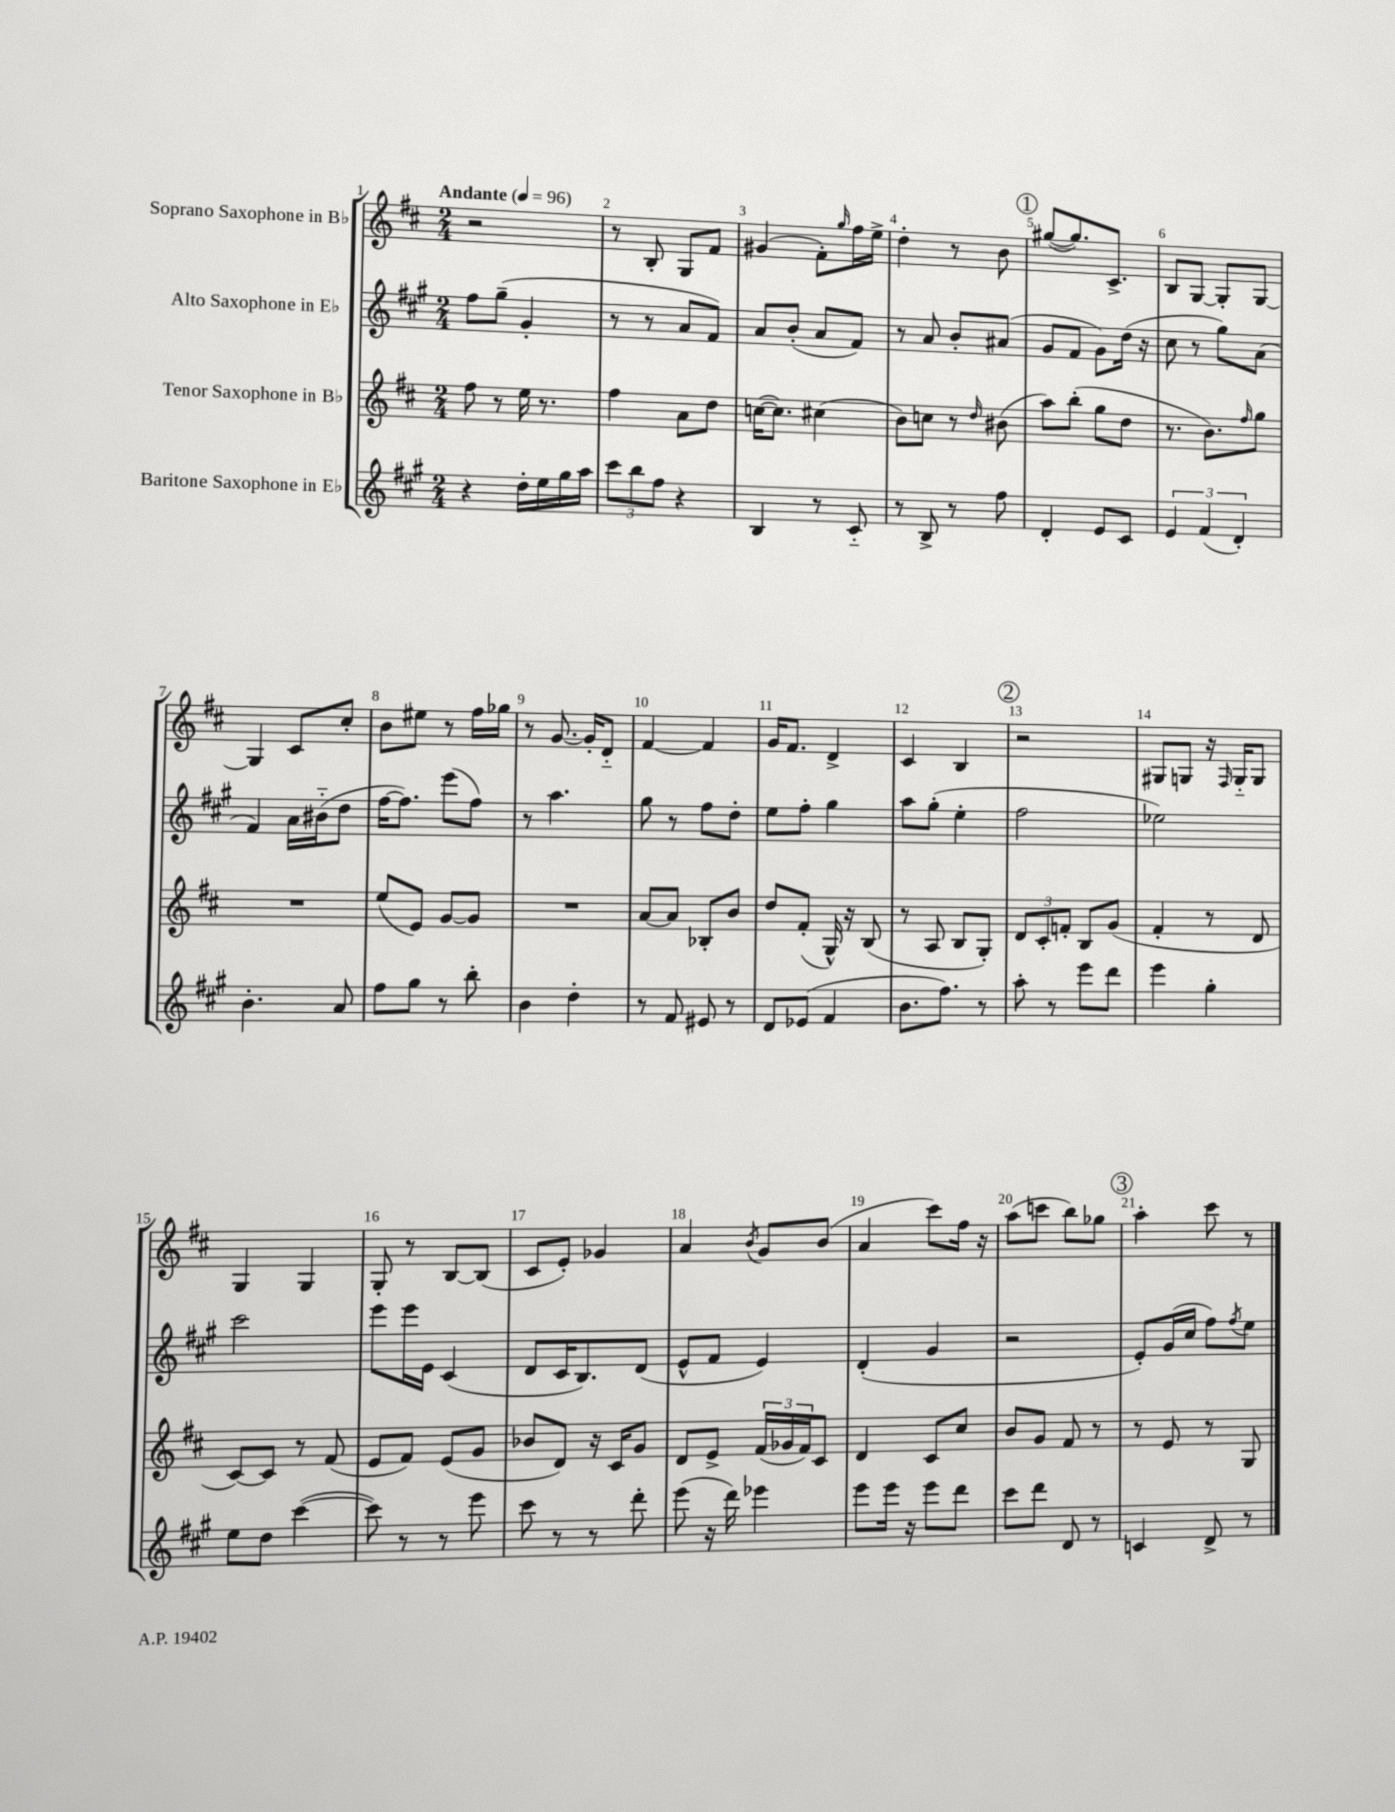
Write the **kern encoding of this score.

**kern	**kern	**kern	**kern
*staff4	*staff3	*staff2	*staff1
*clefG2	*clefG2	*clefG2	*clefG2
*k[f#c#g#]	*k[f#c#]	*k[f#c#g#]	*k[f#c#]
*M2/4	*M2/4	*M2/4	*M2/4
*MM96	*MM96	*MM96	*MM96
4r	8ff#\	8ff#\L	2r
.	8r	(8gg#~\J	.
16dd'\LL	16ee\	4g#'/	.
16ee\	8.r	.	.
16gg#\	.	.	.
16aa\JJ	.	.	.
=	=	=	=
12ccc#\L	4ff#\	8r	8r
12bb\	.	.	.
.	.	8r	8B'/
12ff#\J	.	.	.
4r	8a\L	8a/L	8G/L
.	8dd\J	8f#/J)	8f#/J
=	=	=	=
4B/	([16cc\LK	8a/L	(4g#/
.	8.cc\]J)	.	.
.	.	(8b'/J	.
8r	(4cc#\	8a/L	8f#'\L)
.	.	.	16qqgg/
8c#'~/	.	8f#/J)	16ff#\L
.	.	.	16ee^\JJ
=	=	=	=
8r	8b\L)	8r	4dd'\
8B^/	8cc\J	8a/	.
8r	8r	8b'/L	8r
.	16qqdd/	.	.
8ff#\	(8b#\	(8a#/J	8b\
=	=	=	=
4d'/	8aa\L)	8g#/L	([8gg#/L
.	(8bb'\J	8f#/J	8.gg#/])
8e/L	8gg\L	8g#\L)	.
.	.	.	8.c#^/J
8c#/J	8dd\J	(16dd\Jk	.
.	.	16r	.
=	=	=	=
6e/	8.r	8cc#\	8B/L
.	.	8r	[8G/J
(6f#/	.	.	.
.	8.b\L)	.	.
.	.	8gg#\L)	8G'/]L
6d'/)	.	.	.
.	16qqff#/	.	.
.	8gg\J	(8a\J	[8G/J
=	=	=	=
4.b'\	2r	4f#/)	4G/]
.	.	16a\LL	8c#/L
.	.	(16b#'~\J	.
8a/	.	8dd\J	8cc#'/J
=	=	=	=
8ff#\L	(8ee/L	[16ff#\LK	8b\L
.	.	8.ff#\]J)	.
8gg#\J	8e/J)	.	8ee#\J
8r	[8g/L	(8eee\L	8r
8bb'\	8g/]J	8ff#\J)	16ff#\LL
.	.	.	16gg-\JJ
=	=	=	=
4b\	2r	8r	8r
.	.	4.aa\	[8.g/
4dd'\	.	.	.
.	.	.	16g'/]LK
.	.	.	8d'~/J
=	=	=	=
8r	[8a/L	8gg#\	[4f#/
8f#/	8a/]J	8r	.
8e#/	8B-'/L	8ff#\L	4f#/]
8r	8b/J	8dd'\J	.
=	=	=	=
8d/L	8dd/L	8ee\L	16g/LK
.	.	.	8.f#/J
(8e-/J	(8f#'/J	8ff#'\J	.
4f#/	16G^^/)	4gg#\	4d^/
.	16r	.	.
.	(8B/	.	.
=	=	=	=
8.b\L	8r	8aa\L	4c#/
.	8A/	(8gg#'\J	.
8.ff#\J)	.	.	.
.	8B/L	4ee'\	4B/
8r	8G'/J)	.	.
=	=	=	=
8aa'\	12d/L	2ff#\	2r
.	12c#'/	.	.
8r	.	.	.
.	12f'/J	.	.
8eee\L	8B/L	.	.
8ddd\J	(8g/J	.	.
=	=	=	=
4eee\	4f#'/	2ee-\)	8G#/L
.	.	.	8G/J
4gg#'\	8r	.	16r
.	.	.	16qqF#/
.	.	.	16G'~/LK
.	8d/	.	8G/J
=	=	=	=
8ee\L	[8c#/L)	2ccc#\	4G/
8dd\J	8c#/]J	.	.
([4ccc#\	8r	.	4G/
.	(8f#/	.	.
=	=	=	=
8ccc#\])	8e/L	8eee\L	8G'/
8r	8f#/J)	16eee\L	8r
.	.	16e\JJ	.
8r	(8e/L	(4c#/	[8B/L
8eee\	8g/J	.	(8B/]J
=	=	=	=
8ccc#\	8b-/L	8d/L	8c#/L
8r	8d/J)	16c#/K	8e'/J)
.	.	8.B/)	.
8r	16r	.	4g-/
.	16c#/LK	.	.
8ddd'\	8g/J	(8d/J	.
=	=	=	=
(8eee\	8d/L	8e^^/L	4a/
16r	8e^/J	8f#/J	.
16ddd\)	.	.	.
.	.	.	8qb/
4eee-\	(24f#/LL	4e/)	8g/L
.	24g-/	.	.
.	24f#/J)	.	.
.	8c#/J	.	(8b/J
=	=	=	=
8eee\L	4d/	(4d'/	4a/
16eee\Jk	.	.	.
16r	.	.	.
8eee\L	8c#/L	4g#/	8ccc#\L)
8ddd\J	8cc#/J	.	16ff#\Jk
.	.	.	16r
=	=	=	=
8ccc#\L	8b/L	2r	(8aa\L
8ddd\J	8g/J	.	8ccc\J
8d/	8f#/	.	8bb\L)
8r	8r	.	8gg-\J
=	=	=	=
4c/	8r	8e'/L)	4aa'\
.	8e/	(16g#/L	.
.	.	16cc#/JJ	.
8d^/	8r	8ff#\L)	8ccc#\
.	.	8qff#/	.
8r	8G/	8ee\J	8r
==	==	==	==
*-	*-	*-	*-
